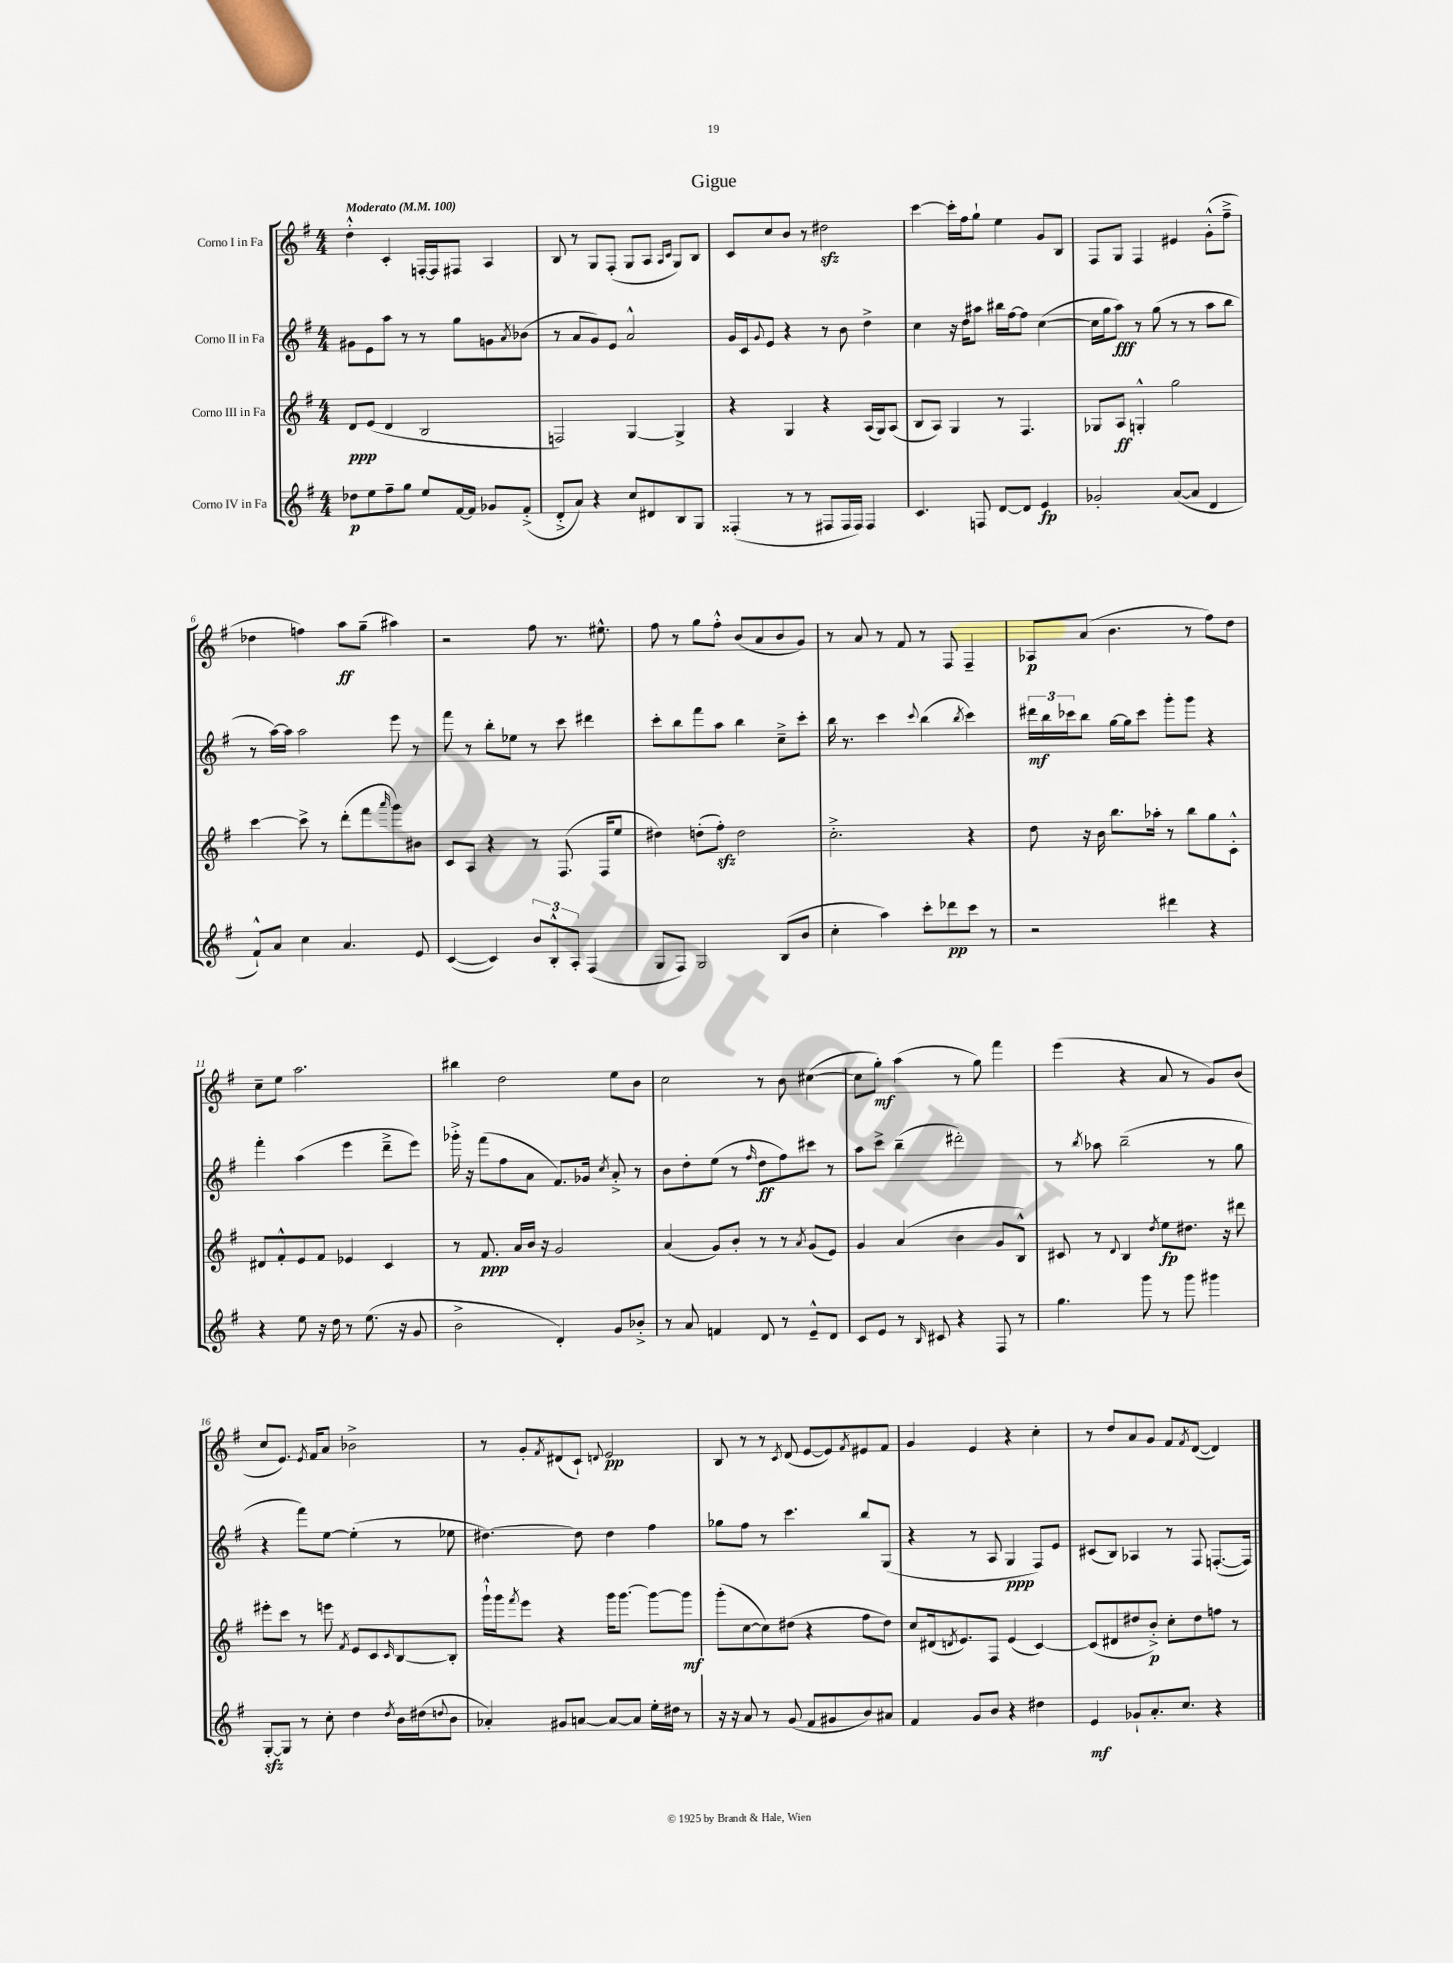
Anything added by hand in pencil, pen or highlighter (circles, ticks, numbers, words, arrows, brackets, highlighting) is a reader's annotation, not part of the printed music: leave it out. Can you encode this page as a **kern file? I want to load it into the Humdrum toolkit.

**kern	**kern	**kern	**kern
*staff4	*staff3	*staff2	*staff1
*clefG2	*clefG2	*clefG2	*clefG2
*k[f#]	*k[f#]	*k[f#]	*k[f#]
*M4/4	*M4/4	*M4/4	*M4/4
*MM100	*MM100	*MM100	*MM100
8dd-	8d	8g#	4dd'^^
8ee	(8e	8e	.
8ff#~	4d	8aa	4c'
8gg	.	8r	.
8ee	2B	8r	[16F'
.	.	.	16F]
[16f#	.	8gg	8F#
16f#]	.	.	.
8g-	.	8g	4A
.	.	8qa	.
(8f#'^	.	(8b-	.
=	=	=	=
8d'^	2F)	8r	8B
8a)	.	8a	8r
4r	.	8g)	8G
.	.	8e	(8F#'
8cc	[4G	2a^^	8G
8d#	.	.	8A
.	.	.	16qqA
.	.	.	16qqc
8B	4G^]	.	8G)
8G	.	.	8B
=	=	=	=
(4F##'	4r	16g	8c
.	.	16c	.
.	.	8qqg	.
.	.	8e	8cc
8r	4G	4r	8b
8r	.	.	8r
8F#	4r	8r	2dd#
16F#	.	8b	.
16F#)	.	.	.
4F#	(16A	4dd^	.
.	16G)	.	.
.	(8A	.	.
=	=	=	=
4.c	8B	4cc	[4ccc
.	8A)	.	.
.	4G	16r	16ccc']
.	.	16dd	16ff#
8F	.	8aa#	8gg`
[8d	8r	16bb#	4ee
.	.	[16ff#	.
8d]	4.F#	8ff#]	.
4e	.	([4cc	8g
.	.	.	8B
=	=	=	=
2g-'	8G-	16cc]	8F#
.	.	16gg	.
.	8A	8aa)	8G
.	4G'^^	8r	4F#
.	.	(8gg	.
([8a	2gg	8r	4e#
8a]	.	8r	.
4d	.	8aa	(8g'^^
.	.	8bb	8ff#~^
=	=	=	=
8f#`^^)	[4ccc	8r	4dd-
8a	.	[16aa)	.
.	.	16aa]	.
4cc	8ccc^]	2aa	4ff)
.	8r	.	.
4.a	(8ddd'	.	8aa
.	8fff#	.	(8gg~
.	16qqaaa	.	.
.	8ggg)	8eee	4aa#)
8e	8b#	8r	.
=	=	=	=
([4c	8c	8fff#	2r
.	8A	8r	.
4c])	4r	8bb'	.
.	.	8ee-	.
12b	8r	8r	8ff#
12B'^^	.	.	.
.	(8.F#	8ccc	8.r
12A'	.	.	.
(4F#	.	4ddd#	.
.	16F#	.	8.ee#^^
.	8ee	.	.
=	=	=	=
8G	4dd#)	8ccc'	8ff#
8F#)	.	8bb	8r
2G	(8dd'	8fff#	8gg
.	8ff#')	8aa	8ff#'^^
.	2dd	4bb	(8b
.	.	.	8a
(8B	.	8cc~^	8b
8b	.	8ccc'	8g)
=	=	=	=
4cc'	2.cc'^	16bb	8r
.	.	8.r	.
.	.	.	8a
4aa)	.	4ccc	8r
.	.	.	8f#
.	.	8qqccc	.
8ccc'	.	(4bb	8r
8ddd-	.	.	8F#
.	.	8qbb	.
8ccc	4r	4ccc)	4F#~
8r	.	.	.
=	=	=	=
2r	8dd	24ddd#	8A-
.	.	24bb	.
.	.	24ccc-	.
.	16r	8bb	(8a
.	16b	.	.
.	8.bb	[16gg	4.b
.	.	16gg]	.
.	.	8ccc-	.
.	16aa-'	.	.
4ddd#	8r	8ggg'	.
.	8bb	8ggg	8r
4r	8gg	4r	8ff#)
.	8c'^^	.	8dd
=	=	=	=
4r	8d#	4fff#'	8cc~
.	8f#'^^	.	8ee
8ee	8e	(4aa	2.aa
16r	8f#	.	.
16dd	.	.	.
8r	4e-	4eee	.
(8.ee	.	.	.
.	4c	8ddd~^	.
16r	.	.	.
8g	.	8eee)	.
=	=	=	=
2b^	8r	16ggg-'^	4bb#
.	.	16r	.
.	8.f#	(8fff#	.
.	.	8ff#	2dd
.	16a	.	.
.	16b	8a	.
.	16r	.	.
4d')	2g	8.f#)	.
.	.	16g-	.
.	.	8qcc	.
8g	.	8a'^	8ee
8b-'^	.	8r	8b
=	=	=	=
8r	(4a	8b	2cc
8a	.	8dd'	.
4f	8g)	(8ee	.
.	8b'	8r	.
.	.	16qqff#	.
8d	8r	8dd	8r
8r	8r	8ff#)	8b
.	8qa	.	.
8e~^^	(8g	8ccc#	([4cc#
8d	8e)	8r	.
=	=	=	=
8c	4g	8aa	8cc#]
8e	.	8ccc^	8gg')
8r	(4a	(4bb~	(4aa
16qqB	.	.	.
8c#	.	.	.
4r	4b	2ddd#')	8r
.	.	.	8gg)
8F#	8g	.	4fff#
8r	8B^^)	.	.
=	=	=	=
4.gg	8c#	8r	(4eee
.	.	8qbb	.
.	8r	8aa-	.
.	8qqd	.	.
.	4B	(2bb~	4r
8ggg	.	.	.
.	8qdd	.	.
8r	8ee	.	8a
8ggg	8.dd#	.	8r
4ggg#	.	8r	8g)
.	16r	.	.
.	8ddd#	8gg	(8b
=	=	=	=
[8G'	8eee#'	4r	8cc
8G]	8ccc	.	8.e)
8r	8r	8fff#)	.
.	.	.	8qe
.	.	.	16f#
8cc'	8eee	[8ee	8a
.	8qf#	.	.
4dd	8e	(4ee']	2b-^
.	8c	.	.
8qdd	16qqc	.	.
16b	[8B	8r	.
(16dd#	.	.	.
8qqdd	.	.	.
8b	8B']	8ee-	.
=	=	=	=
4a-')	16ggg`^^	[4.dd#)	8r
.	16ggg	.	.
.	8qfff#	.	.
.	8eee	.	8g'
.	.	.	8qf#
8g#	4r	.	(8d#
[8a	.	8dd#]	8c`)
.	.	.	8qqd
8a_	16ggg	4dd#	2e
.	[8.ggg	.	.
8a]	.	.	.
16ee'	8ggg_	4ff#	.
16dd#	.	.	.
8r	8ggg]	.	.
=	=	=	=
16r	(8ggg'	8gg-	8B
16r	.	.	.
8a	[8cc	8ff#	8r
8r	8cc])	8r	8r
.	.	.	8qc
(8g	(8dd#	4.ccc	(8d
8f#	4r	.	[8e
8g#	.	.	8e])
.	.	.	8qf#
8b)	8ff#	8bb	8e#
8a#	8dd#)	(8G	8f#
=	=	=	=
4f#	8cc	4r	4g
.	(16d#	.	.
.	8qd	.	.
.	8.e)	.	.
8g	.	8r	4e
8b	8F#	8A	.
4r	(4e	4G	4r
4dd#	[4c)	8F#)	4cc'
.	.	8e	.
=	=	=	=
4e	(8c]	(8c#	8r
.	8d#	8B)	8dd
8g-`	8dd#	4A-	8a
8.a'	8b'^)	.	8g
.	8cc'	8r	8f#
8.cc	.	.	.
.	.	.	8qf#
.	8dd#	8F#	([8d
4r	8ff	([8.F'	4d])
.	8r	.	.
.	.	16F])	.
==	==	==	==
*-	*-	*-	*-
